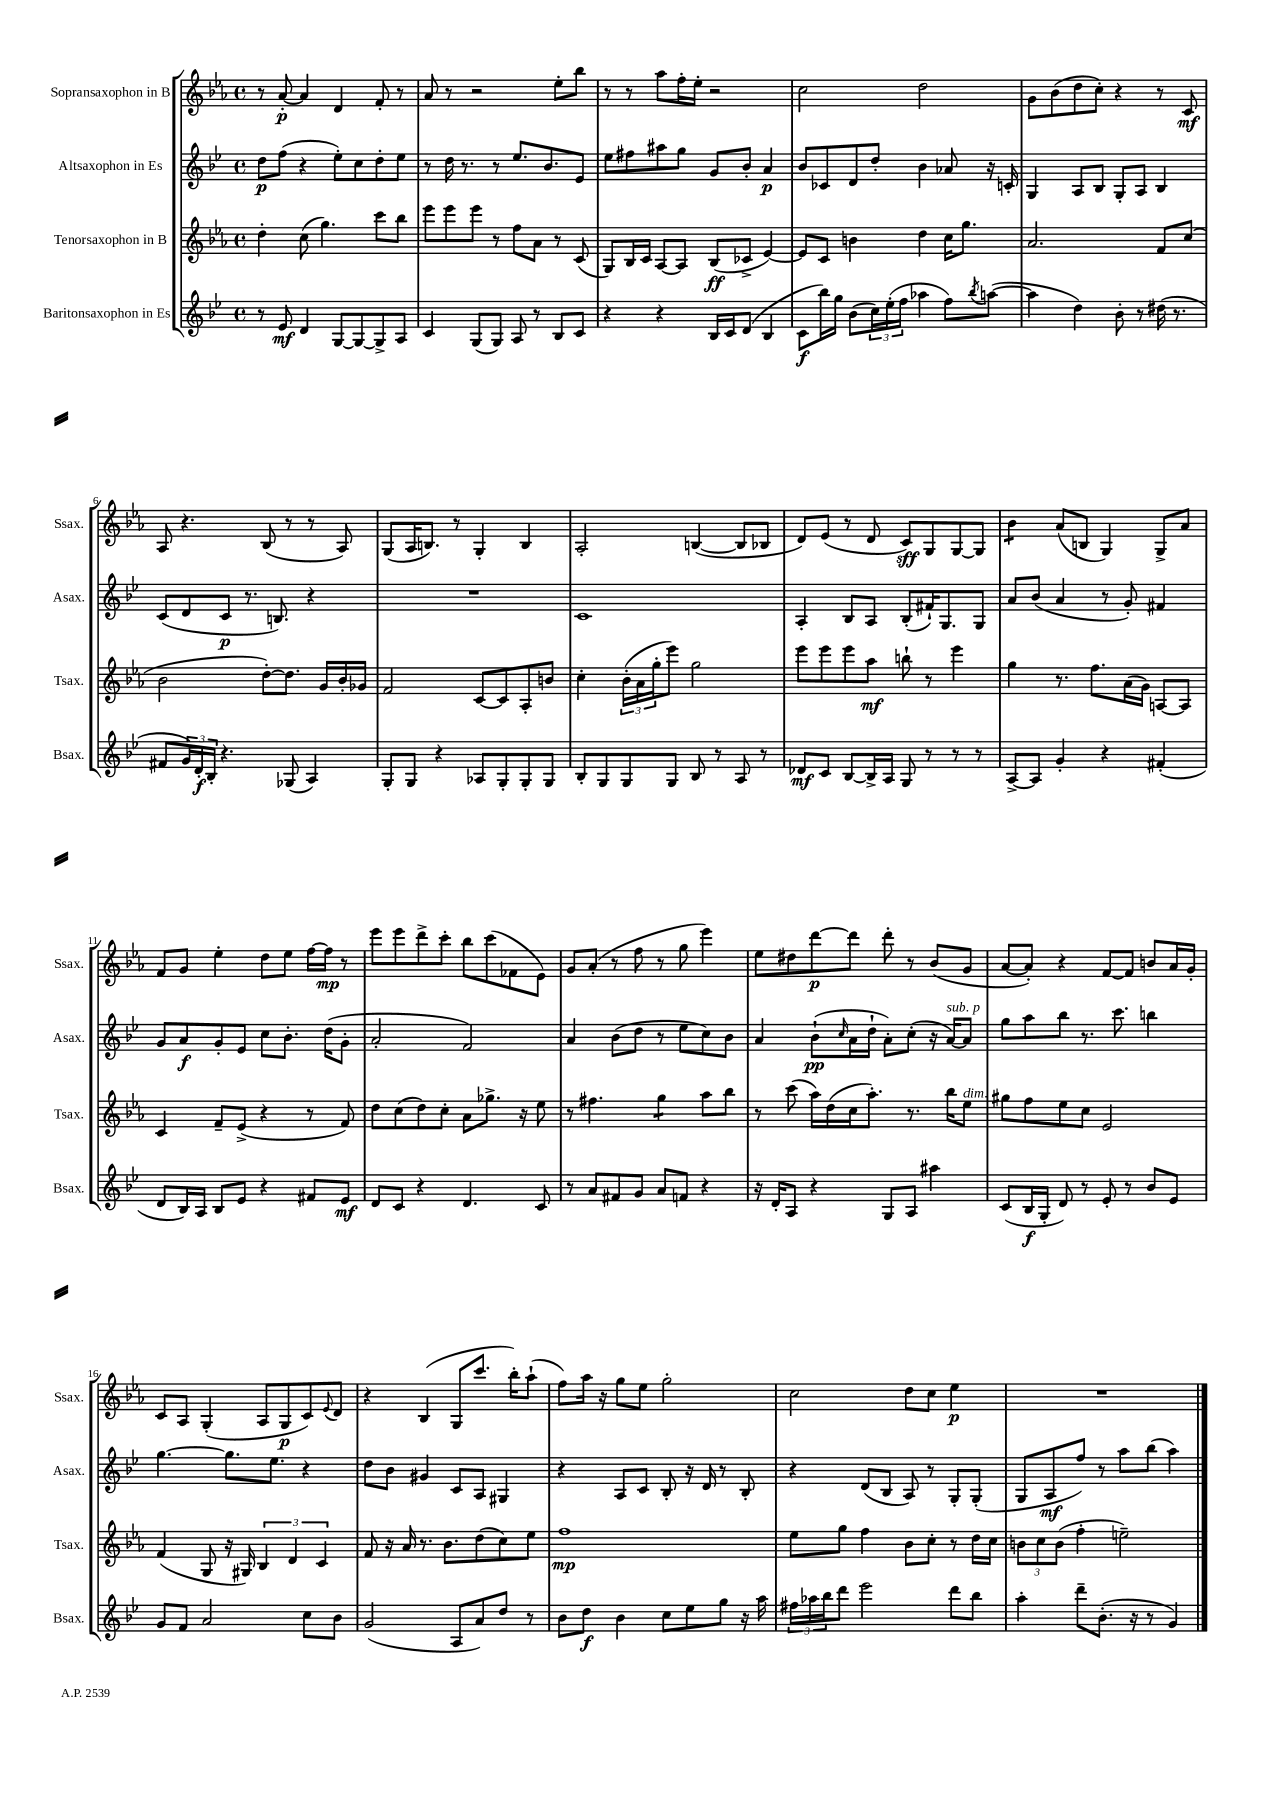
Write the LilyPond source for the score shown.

<<
\new StaffGroup <<
\new Staff = "s0" \with { instrumentName = "Sopransaxophon in B" shortInstrumentName = "Ssax." } {
    \clef treble \key ees \major \defaultTimeSignature \time 4/4
    r8 aes'8~-.\p aes'4 d'4 f'8-. r8 |
    aes'8 r8 r2 ees''8-. bes''8 |
    r8 r8 aes''8 f''16-. ees''16-. r2 |
    c''2 d''2 |
    g'8 bes'8( d''8 c''8-.) r4 r8 c'8\mf |
    aes8 r4. bes8( r8 r8 aes8) |
    g8( aes16 b8.) r8 g4-. b4 |
    aes2-. b4~( b8 bes8 |
    d'8) ees'8( r8 d'8 c'8\sff) g8 g8~ g8 |
    bes'4:8 aes'8( b8 g4) g8-> aes'8 |
    f'8 g'8 ees''4-. d''8 ees''8 f''16~ f''16\mp r8 |
    ees'''8 ees'''8 d'''8-> c'''8-. bes''8 c'''8( fes'8 ees'8) |
    g'8 aes'8-.( r8 f''8 r8 g''8 ees'''4) |
    ees''8 dis''8 d'''8~\p d'''8 d'''8-. r8 bes'8( g'8 |
    aes'8~ aes'8-.) r4 f'8~ f'8 b'8 aes'16 g'16-. |
    c'8 aes8 g4-.( aes8 g8\p c'8) \appoggiatura { ees'8 } d'8 |
    r4 bes4( g8 c'''8. bes''16-.) aes''8-!( |
    f''8) aes''16 r16 g''8 ees''8 g''2-. |
    c''2 d''8 c''8 ees''4\p |
    R1 \bar "|." |
}
\new Staff = "s1" \with { instrumentName = "Altsaxophon in Es" shortInstrumentName = "Asax." } {
    \clef treble \key bes \major \defaultTimeSignature \time 4/4
    d''8\p f''8( r4 ees''8-.) c''8 d''8-. ees''8 |
    r8 d''16 r8. r8 ees''8. bes'8. ees'8 |
    ees''8 fis''8 ais''8 g''8 g'8 bes'8-. a'4\p |
    bes'8 ces'8 d'8 d''8-. bes'4 aes'8 r16 c'16-. |
    g4 a8 bes8 g8-. a8 bes4 |
    c'8( d'8 c'8\p r8. b8.) r4 |
    R1 |
    c'1 |
    a4-. bes8 a8 bes8-.( fis'16-!) g8. g8 |
    a'8 bes'8( a'4 r8 g'8-.) fis'4 |
    g'8 a'8\f g'8-. ees'8 c''8 bes'8.-. d''16( g'8-. |
    a'2-. f'2) |
    a'4 bes'8( d''8 r8 ees''8 c''8) bes'8 |
    a'4 bes'8-!\pp( \grace { c''16 } a'16 d''16-! a'8-.) c''8-.( r16 a'16~^\markup { \italic "sub. p" }) a'8 |
    g''8 a''8 bes''8 r8. c'''8. b''4 |
    g''4.~ g''8. ees''8. r4 |
    d''8 bes'8 gis'4 c'8 a8 gis4 |
    r4 a8 c'8 bes8-. r16 d'16 r8 bes8-. |
    r4 d'8( bes8 a8) r8 g8-. g8-.( |
    g8 a8\mf f''8) r8 a''8 bes''8( a''4) \bar "|." |
}
\new Staff = "s2" \with { instrumentName = "Tenorsaxophon in B" shortInstrumentName = "Tsax." } {
    \clef treble \key ees \major \defaultTimeSignature \time 4/4
    d''4-. c''8( g''4.) c'''8 bes''8 |
    ees'''8 ees'''8 ees'''8 r8 f''8 aes'8 r8 c'8( |
    g8) bes16 c'16 aes8~ aes8 bes8\ff( ces'8-> ees'4~) |
    ees'8 c'8 b'4 d''4 c''16 g''8. |
    aes'2. f'8 c''8( |
    bes'2 d''8~-.) d''8. g'16 bes'16-. ges'16 |
    f'2 c'8~ c'8 aes8-. b'8 |
    c''4-. \tuplet 3/2 { bes'16-.( aes'16 g''16-. } ees'''8) g''2 |
    ees'''8 ees'''8 ees'''8 aes''8\mf b''8-! r8 ees'''4 |
    g''4 r8. f''8. aes'16( g'16) a8~ a8 |
    c'4 f'8-- ees'8->( r4 r8 f'8) |
    d''8 c''8( d''8) c''8-. aes'8 ges''8.-> r16 ees''8 |
    r8 fis''4. g''4:8 aes''8 bes''8 |
    r8 c'''8( aes''16) d''16( c''16 aes''8.-.) r8. bes''16 ees''8^\markup { \italic "dim." } |
    gis''8 f''8 ees''8 c''8 ees'2 |
    f'4( g8 r16 gis16) \tuplet 3/2 { bes4 d'4 c'4 } |
    f'8 r16 aes'16 r8. bes'8. d''8( c''8) ees''8 |
    f''1\mp |
    ees''8 g''8 f''4 bes'8 c''8-. r8 d''16 c''16 |
    \tuplet 3/2 { b'8 c''8 b'8( } f''4-. e''2--) \bar "|." |
}
\new Staff = "s3" \with { instrumentName = "Baritonsaxophon in Es" shortInstrumentName = "Bsax." } {
    \clef treble \key bes \major \defaultTimeSignature \time 4/4
    r8 ees'8\mf d'4 g8~ g8~ g8-> a8 |
    c'4 g8( g8) a8 r8 bes8 c'8 |
    r4 r4 bes16 c'16 d'8( bes4 |
    c'8\f bes''16) g''16 bes'8( \tuplet 3/2 { c''16) ees''16-.( f''16 } aes''4 f''8) \acciaccatura { bes''8 } a''8~( |
    a''4 d''4) bes'8-. r8 dis''16( r8. |
    fis'8 \tuplet 3/2 { g'16) d'16-.\f bes16-. } r4. ges8( a4) |
    g8-. g8 r4 aes8 g8-. g8-. g8 |
    bes8-. g8 g8 g8 bes8 r8 a8 r8 |
    des'8\mf c'8 bes8~ bes16-> a16 g8 r8 r8 r8 |
    a8~-> a8 g'4-. r4 fis'4-.( |
    d'8 bes16) a16 bes8 ees'8 r4 fis'8 ees'8\mf |
    d'8 c'8 r4 d'4. c'8 |
    r8 a'8 fis'8 g'8 a'8 f'8 r4 |
    r16 d'16-. a8 r4 g8 a8 ais''4 |
    c'8( bes16\f g16-. d'8) r8 ees'8-. r8 bes'8 ees'8 |
    g'8 f'8 a'2 c''8 bes'8 |
    g'2( a8 a'8) d''8 r8 |
    bes'8 d''8\f bes'4 c''8 ees''8 g''8 r16 a''16 |
    \tuplet 3/2 { fis''16 aes''16 bes''16 } d'''8 ees'''2 d'''8 bes''8 |
    a''4-. d'''8-- bes'8.-.( r16 r8 g'4) \bar "|." |
}
>>
>>
